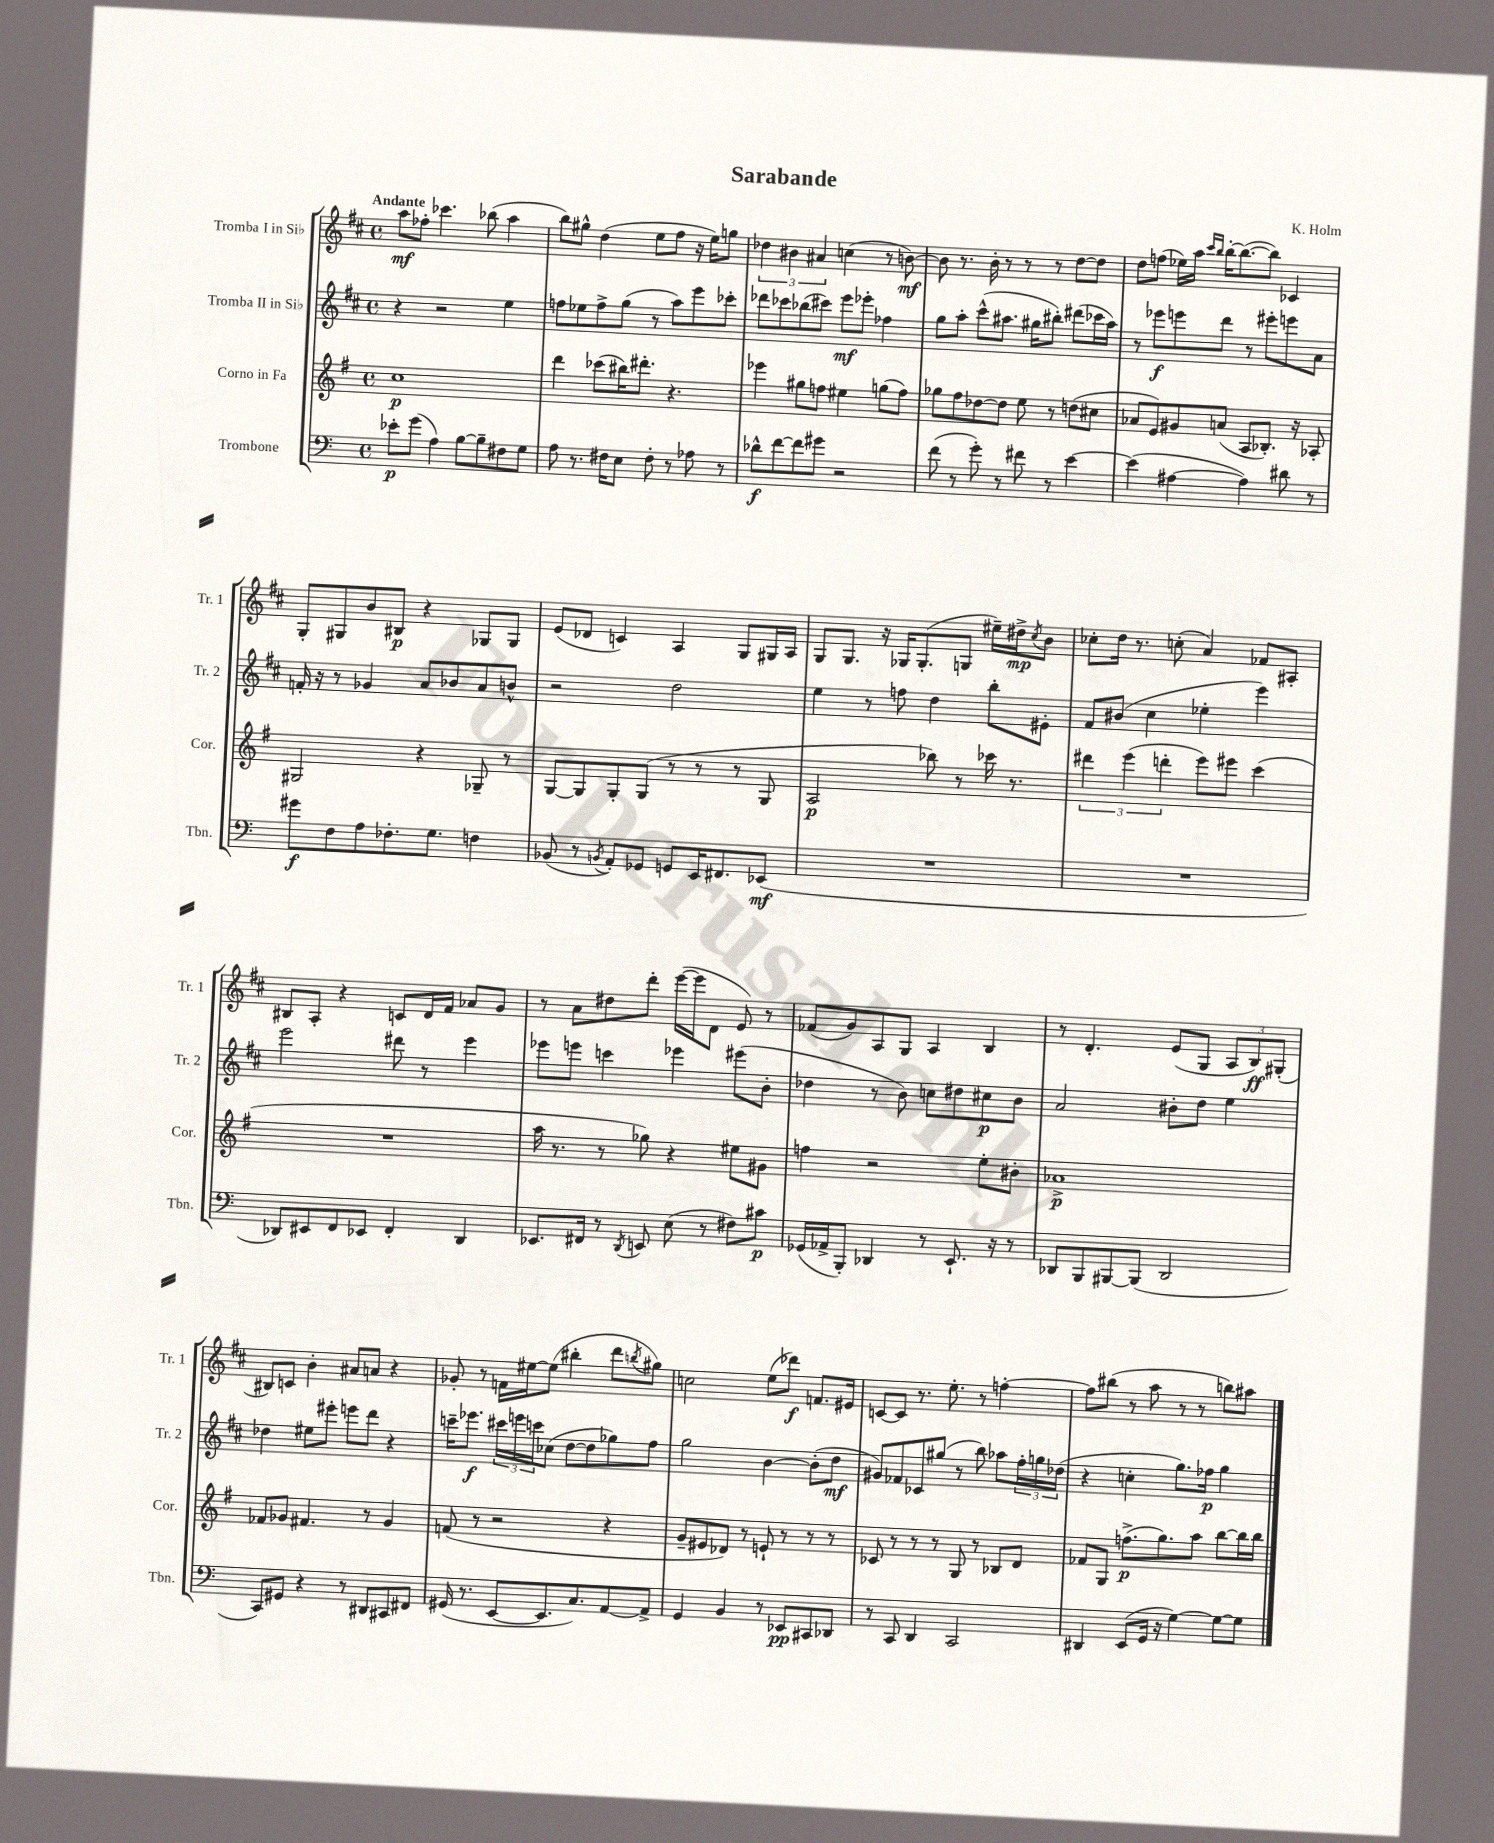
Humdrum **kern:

**kern	**kern	**kern	**kern
*staff4	*staff3	*staff2	*staff1
*clefF4	*clefG2	*clefG2	*clefG2
*k[]	*k[f#]	*k[f#c#]	*k[f#c#]
*M4/4	*M4/4	*M4/4	*M4/4
*met(c)	*met(c)	*met(c)	*met(c)
8e-'	1cc	4r	8aa
(8g	.	.	8ff-'
4A)	.	2r	4.ccc-
[8B	.	.	.
8B~]	.	.	(8bb-
8F#	.	4ee	4aa
8G	.	.	.
=	=	=	=
8A	4ddd	8ff	8bb)
8.r	.	8ee-	8gg#^^
.	(8ccc-	8ff^	(4dd
16F#	.	.	.
8E	16bb#)	(8gg	.
.	8.ddd#'	.	.
8F#'	.	8r	8ee
8r	4.r	8aa)	8ff#
8A-	.	8eee	16r
.	.	.	16ee)
8r	.	8ccc-'	8gg
=	=	=	=
8d-^^	4eee-	8ddd-	6dd-
[8f	.	8ccc-	.
.	.	.	6b#
8f]	8gg#	(8bb-	.
.	.	.	6a#
8g#	8ff	8ccc#)	.
2r	4ee#	8eee	(4cc
.	.	8eee-'	.
.	(8gg	4ff-	8r
.	8ff)	.	[8b)
=	=	=	=
(8f	8gg-	8gg	8b]
8r	8ff#	8aa'	8.r
8g')	[8dd-	(8ccc#^^	.
.	.	.	16b'
8r	8dd-]	8.aa#	8r
8f#	8ee	.	8r
.	.	16gg#	.
8r	8r	8bb#')	8r
[4e	(8dd	(8ddd#	[8dd
.	8cc#	16ccc-	8dd]
.	.	16aa#)	.
=	=	=	=
(4e]	8a-	8r	8dd
.	8e)	8eee-	(8ff
[4A#	8g#	8eee	16ee-)
.	.	.	16aa
.	.	.	16qqccc#
.	.	.	16qqbb
.	(8a	8ddd	[16bb'
.	.	.	(8.bb_
4A#])	8A	8r	.
.	8.B-')	8eee#'	8bb])
8d#	.	8eee	4c-
.	16r	.	.
8r	8A-'	8a	.
=	=	=	=
8g#	2G#	16f'	8G'
.	.	16r	.
8F	.	8r	8G#
8A	.	4g-	8b
8.F-'	.	.	8B#
.	4r	8a	4r
8.G	.	.	.
.	.	8b-	.
4F	8G-~	8a	8G-
.	8r	8b^^	8G-
=	=	=	=
(8BB-	[8G	2r	(8e
8r	8G]	.	8d-
8qBB	.	.	.
8AA')	8G'	.	4c)
8GG-	(8G	.	.
8GG	8r	2dd	4A
16EE	8r	.	.
8.FF#	.	.	.
.	8r	.	8G
(8EE-	8G	.	16G#
.	.	.	16A
=	=	=	=
1r	2A	4ee	8G
.	.	.	8.G
.	.	8r	.
.	.	.	16r
.	.	8ff	16G-
.	.	.	(8.G-'
.	8bb-)	4dd	.
.	8r	.	8G
.	16ccc-	8bb'	16ee#~)
.	8.r	.	16dd#^
.	.	.	8qcc#
.	.	8e#'	8b
=	=	=	=
1r	6ddd#	8f#	8cc-'
.	.	(8b#	16dd
.	(6eee	.	.
.	.	.	8.r
.	.	4cc#	.
.	6ddd'	.	.
.	.	.	(8cc'
.	8eee)	4ee-'	4a)
.	8eee#	.	.
.	(4ccc	4eee)	8f-
.	.	.	8A#'
=	=	=	=
8DD-)	1r	2eee	8B#
8EE#	.	.	8A'
8FF	.	.	4r
8EE-	.	.	.
4FF'	.	8ddd#	8c
.	.	8r	16d
.	.	.	16f#
4DD-	.	4eee	8a-
.	.	.	8g
=	=	=	=
8.EE-	16aa	8eee-	8r
.	8.r	.	.
.	.	8eee	8a
16FF#	.	.	.
8r	8r	4ccc	8dd#
8qDD	.	.	.
8EE	8gg-)	.	8ddd'
(8E	4r	4eee-	([16eee
.	.	.	16eee]
8r	.	.	8d
8F#)	8ee#	(8eee#	8e)
8c#	8g#	8b'	8r
=	=	=	=
(16GG-	4ff	4dd-	(8f-
16AA-^	.	.	.
8BBB')	.	.	8g)
4DD-	2r	8r	8A
.	.	8b)	8G
8r	.	8cc	4A
8.EE`	.	8dd#	.
.	8ee'	8cc#	4B
16r	.	.	.
8r	8b#'	8b	.
=	=	=	=
8DD-	1a-^	2a	8r
8BBB	.	.	4.d'
[8BBB#	.	.	.
(8BBB#]	.	.	.
2DD-	.	8b#'	(8e
.	.	8dd	8G
.	.	4ee	12A
.	.	.	12B)
.	.	.	(12G#'
=	=	=	=
8CC)	8f-	4dd-	8B#)
8GG#	8g-	.	8c
4r	4.f#	8ee#	4b'
.	.	8eee#'	.
8r	.	8eee	8a#
8DD#	8r	8ddd	8a
8CC#	4g-	4r	4r
8FF#	.	.	.
=	=	=	=
(16GG#	(8f	16ccc~	8g-'
8.r	.	8.eee-	.
.	8r	.	8r
[8EE	2r	24ccc#	16f
.	.	24eee	.
.	.	.	[16ee#
.	.	24ccc	.
8.EE]	.	(8cc-	(8ee#]
.	.	[8dd	4bb#'
8.C)	.	.	.
.	.	8dd]	.
[8AA	4r	8gg-)	8ddd
.	.	.	8qbb
8AA^]	.	8ff#	8gg#)
=	=	=	=
4GG	8g~	2gg	2cc
.	8e#	.	.
4BB	8d-)	.	.
.	8r	.	.
8r	8e`	[4b	(8ee
8EE-	8r	.	8ddd-)
8CC#	8r	(8b']	8.f
8DD-	8r	8dd	.
.	.	.	16e#
=	=	=	=
8r	8c-	8g#)	[8c
8CC	8r	8f-	8c]
4DD	8r	8c-	8.r
.	8r	(8gg#	.
.	.	.	8.ee'
2CC	8G	8r	.
.	8r	8bb)	8r
.	8B-	8aa-	[4ff'
.	8d	24ff#'	.
.	.	24gg	.
.	.	(24dd-	.
=	=	=	=
4DD#	8f-	4r	8ff]
.	8G	.	(8bb#
(8EE	(8.ff^	4cc'	8r
16GG	.	.	8aa
16r	8.gg)	.	.
[4G)	.	8.gg)	8r
.	8aa	.	8r
.	.	16ff-	.
8G_	[8bb	4gg	8bb)
8G]	16bb]	.	8aa#
.	16bb	.	.
==	==	==	==
*-	*-	*-	*-
